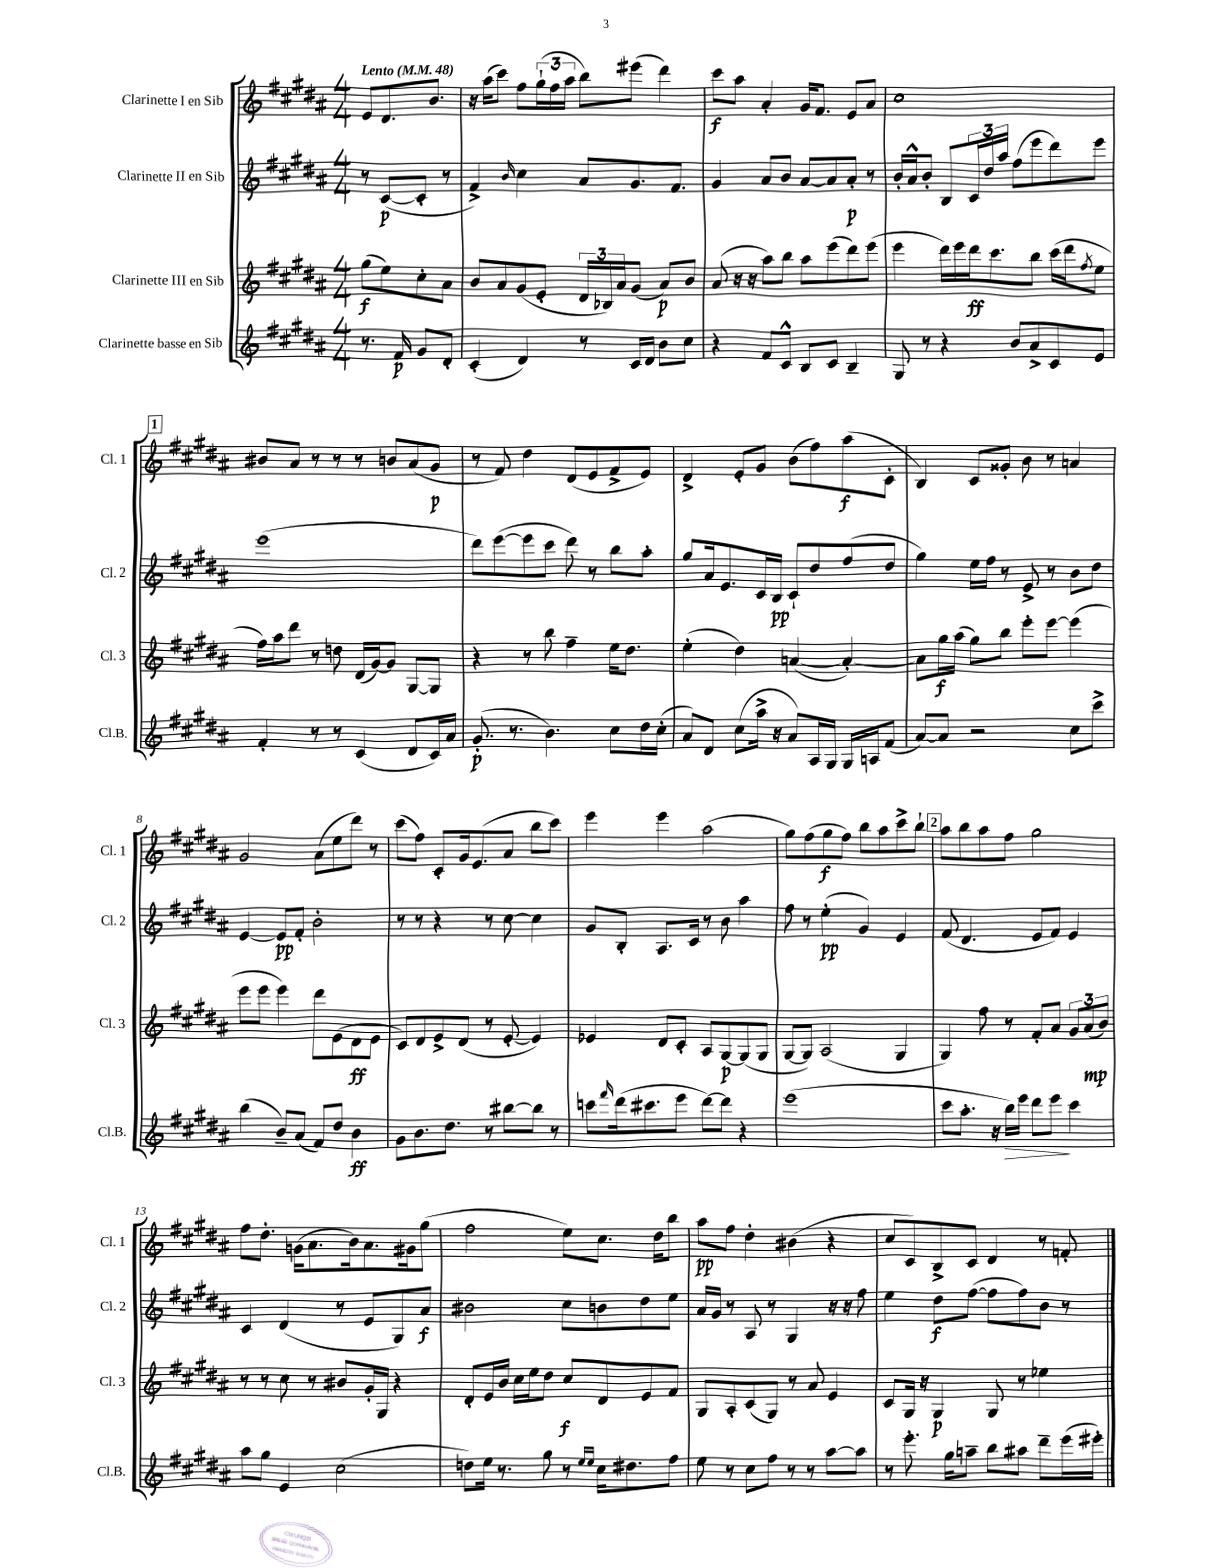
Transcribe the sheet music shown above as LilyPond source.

<<
\new StaffGroup <<
\new Staff = "s0" \with { instrumentName = "Clarinette I en Sib" shortInstrumentName = "Cl. 1" } {
    \clef treble \key b \major \numericTimeSignature \time 4/4 \partial 2 \tempo "Lento" 4 = 48
    e'8 dis'8. b'8. |
    r16 ais''16( cis'''8) fis''8 \tuplet 3/2 { gis''16-!( fis''16 ais''16 } b''8) eis'''8( dis'''4) |
    cis'''8\f ais''8 ais'4-. gis'16 fis'8. e'8 ais'8 |
    cis''1 |
    \mark \markup { \box "1" } bis'8 ais'8 r8 r8 r8 b'8 ais'8( gis'8\p |
    r8 fis'8) dis''4 dis'8( e'8 fis'8-> e'8) |
    dis'4-> e'8-. gis'8 b'8( fis''8) ais''8\f( cis'8-. |
    b4) cis'8 gisis'8-. b'8 r8 a'4 |
    gis'2 ais'8( e''8 dis'''8) r8 |
    cis'''8( fis''8) cis'8-. gis'16 e'8.( ais'8 b''8 cis'''8) |
    e'''4 e'''4 ais''2( |
    gis''8) fis''8( gis''8\f fis''8) b''8 ais''8 cis'''8-> b''8-! |
    \mark \markup { \box "2" } ais''8 b''8 ais''8 fis''8 gis''2 |
    fis''8 dis''8.-. g'16( ais'8. b'16) ais'8. gis'16 gis''8( |
    fis''2 e''8) cis''8. dis''16 b''8 |
    ais''8\pp fis''8 dis''4-. bis'4( r4 |
    cis''8 cis'8) b8-> cis'8 dis'4 r8 f'8-. \bar "|." |
}
\new Staff = "s1" \with { instrumentName = "Clarinette II en Sib" shortInstrumentName = "Cl. 2" } {
    \clef treble \key b \major \numericTimeSignature \time 4/4 \partial 2
    r8 cis'8~\p( cis'8-. r8 |
    fis'4->) \grace { b'16 } cis''4 ais'8 gis'8. fis'8. |
    gis'4 ais'8 b'8 ais'8~ ais'8 ais'8-.\p r8 |
    b'16-. ais'16-^ b'8-. b8 \tuplet 3/2 { cis'16 dis''16 ais''16 } fis''8( e'''8 dis'''8) e'''8 |
    \mark \markup { \box "1" } e'''1( |
    dis'''8) e'''8~( e'''8 cis'''8 dis'''8) r8 b''8 ais''8-. |
    gis''8 ais'16 e'8. cis'16 b16\pp cis'8-! dis''8 fis''8( dis''8 |
    gis''4) e''16 fis''16 r8 e'8-> r8 b'8 dis''8 |
    e'4~ e'8\pp fis'8-. b'2-. |
    r8 r8 r4 r8 cis''8~ cis''4 |
    gis'8 b8-. ais8. cis'16 r8 b'8 ais''4 |
    fis''8 r8 e''4-.\pp( gis'4) e'4 |
    \mark \markup { \box "2" } fis'8( dis'4. e'8 fis'8) e'4 |
    cis'4 dis'4( r8 e'8 gis8) ais'8\f |
    bis'2 cis''8 b'8 dis''8 e''8 |
    ais'16 gis'16 r8 ais8 r8 gis4 r16 r16 fis''8 |
    e''4 dis''8\f fis''8~( fis''8 fis''8) b'8 r8 \bar "|." |
}
\new Staff = "s2" \with { instrumentName = "Clarinette III en Sib" shortInstrumentName = "Cl. 3" } {
    \clef treble \key b \major \numericTimeSignature \time 4/4 \partial 2
    gis''8\f( e''8) cis''8-. ais'8 |
    b'8 ais'8 gis'8( e'8-. \tuplet 3/2 { dis'16 bes16) ais'16 } gis'8( ais'8\p) b'8 |
    ais'8( r16 r16 ais''8) b''8 ais''8 e'''8( dis'''8) e'''8( |
    e'''4 dis'''16) e'''16 dis'''16\ff cis'''8. b''8 cis'''16( dis'''16 \acciaccatura { fis''8 } e''8 |
    \mark \markup { \box "1" } fis''16) ais''16 dis'''8 r8 d''8 dis'16( gis'16~) gis'8 gis8~ gis8 |
    r4 r8 b''8 fis''4-- e''16 dis''8. |
    e''4-.( dis''4) a'4~( a'4~-.) |
    a'8 gis''16\f ais''16( gis''8) b''8 e'''8-. e'''8~ e'''4( |
    e'''8 e'''8 e'''4) dis'''8 e'8( dis'8\ff e'8 |
    cis'8) dis'8 e'8-> dis'8( r8 e'8~-. e'4) |
    ees'4 dis'8 cis'8-. ais8 gis8~\p gis8( gis8 |
    gis8~ gis8) ais2( gis4 |
    \mark \markup { \box "2" } gis4) fis''8 r8 fis'8-. ais'8 \tuplet 3/2 { gis'8 ais'8\mp( b'8) } |
    r8 r8 cis''8 r8 bis'8 gis'16-. gis16 r4 |
    dis'8-. e'16 b'16 cis''16 e''16 dis''8 cis''8\f dis'8 e'8 fis'8 |
    gis8 ais8-. cis'8( gis8) r8 ais'8 e'4 |
    cis'8 gis16 r16 gis4\p gis8 r8 ees''4 \bar "|." |
}
\new Staff = "s3" \with { instrumentName = "Clarinette basse en Sib" shortInstrumentName = "Cl.B." } {
    \clef treble \key b \major \numericTimeSignature \time 4/4 \partial 2
    r8. fis'16\p gis'8 dis'8-. |
    cis'4-.( dis'4) r8 cis'16 dis'16 b'8 cis''8 |
    r4 fis'8 cis'8-^ b8 cis'8 b4-- |
    gis8 r8 r4 b'8 ais'8-> cis'8 e'8 |
    \mark \markup { \box "1" } fis'4-. r8 r8 cis'4( dis'8 cis'16) ais'16 |
    gis'8.-.\p( r8. b'4.) cis''8 dis''16 cis''16-.( |
    ais'8) dis'8 cis''8( ais''16-> r16 ais'8) ais16 gis16 gis16 a16 fis'8( |
    ais'8~) ais'8 r2 cis''8 cis'''8-> |
    b''4( b'8--) ais'8( fis'8) dis''8 b'4\ff |
    gis'8 b'8. dis''8. r8 bis''8~ bis''8 r8 |
    c'''8 \grace { fis'''16 } dis'''16( cis'''8. e'''8 dis'''8~) dis'''8 r4 |
    e'''1( |
    \mark \markup { \box "2" } cis'''8 ais''8.-. r16 b''16\>) e'''16 dis'''8 e'''8\! cis'''4 |
    ais''8 gis''8 e'4 cis''2( |
    d''8) e''16 r8. gis''8 r8 \grace { e''16 e''16 } cis''16 dis''8. fis''8 |
    e''8 r8 cis''8 fis''8 r8 r8 ais''8~ ais''8 |
    r8 e'''8.-. gis''16 a''8-- b''8 ais''8 dis'''8-- e'''16( eis'''16-.) \bar "|." |
}
>>
>>
